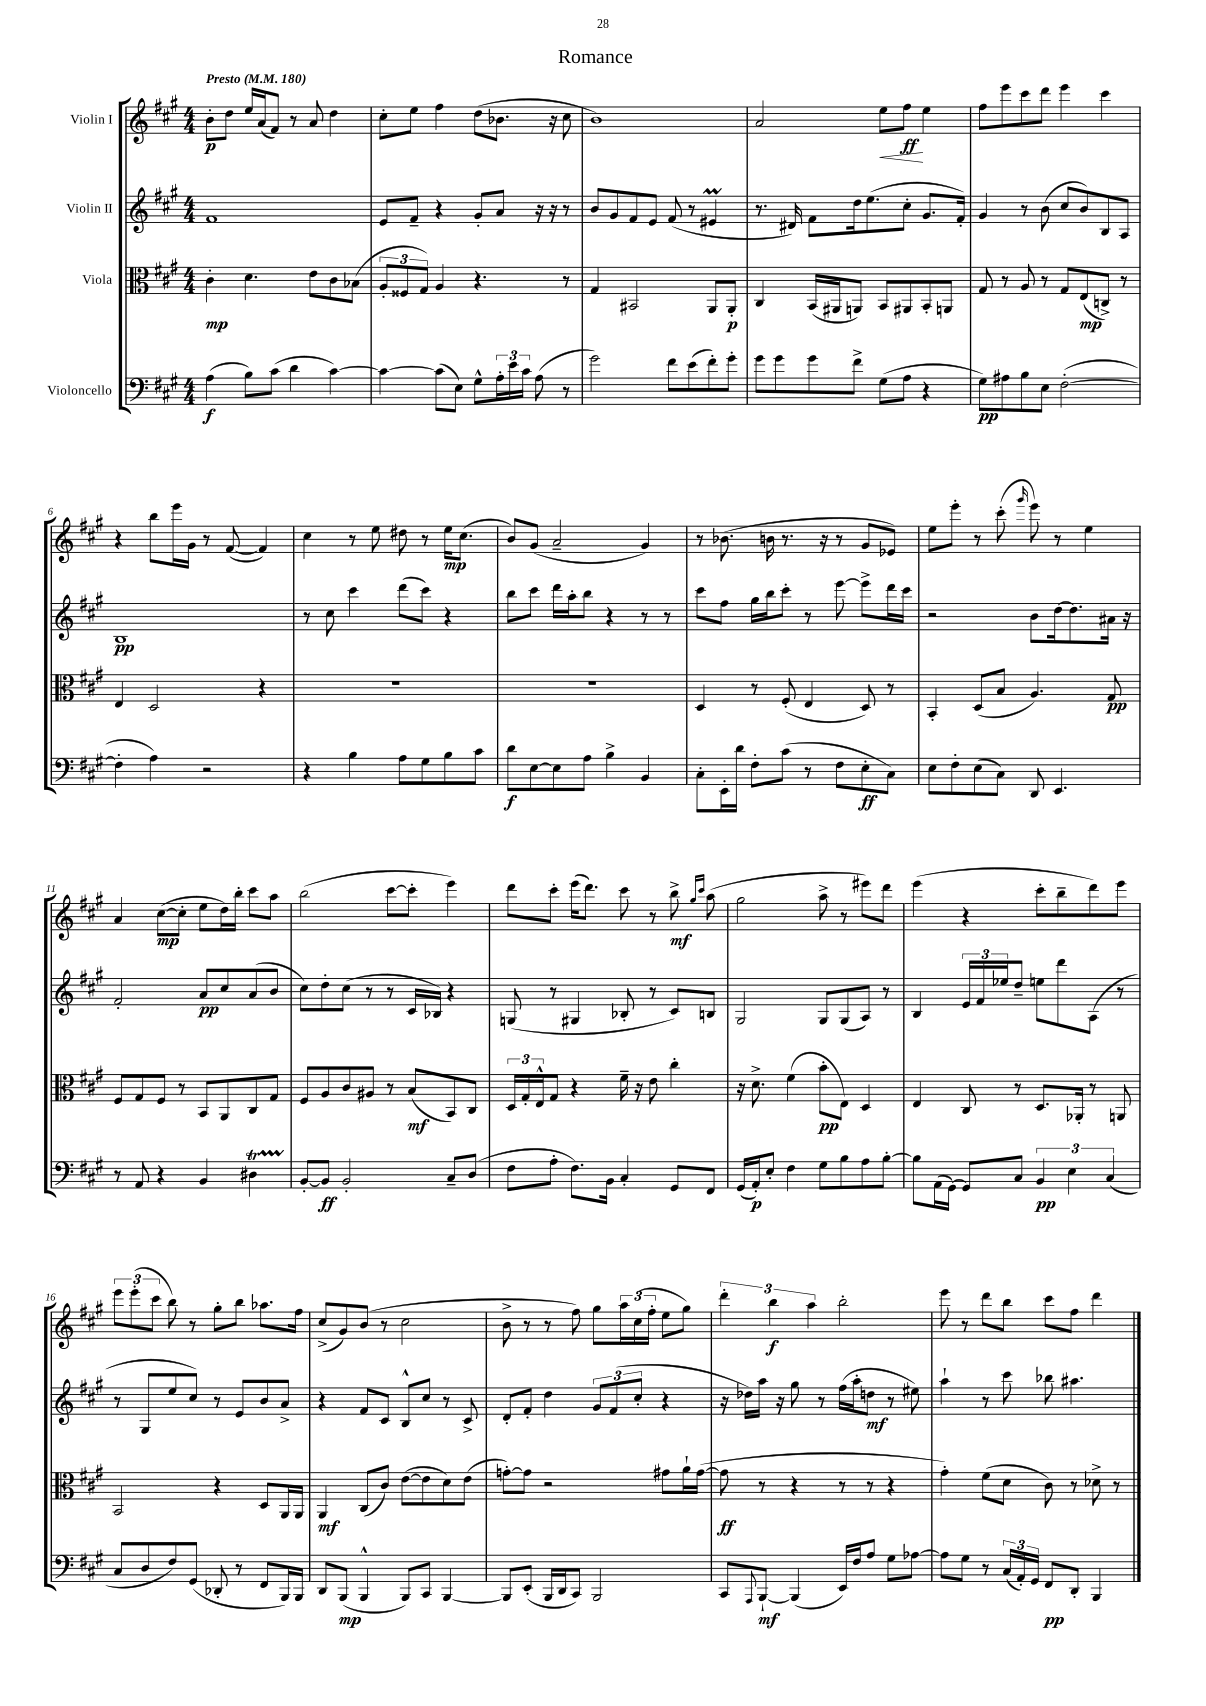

**kern	**kern	**kern	**kern
*staff4	*staff3	*staff2	*staff1
*clefF4	*clefC3	*clefG2	*clefG2
*k[f#c#g#]	*k[f#c#g#]	*k[f#c#g#]	*k[f#c#g#]
*M4/4	*M4/4	*M4/4	*M4/4
*MM180	*MM180	*MM180	*MM180
(4A	4c#'	1f#	8b'
.	.	.	8dd
8B)	4.d	.	16ee
.	.	.	(16a
(8c#	.	.	8f#)
4d	.	.	8r
.	8e	.	8a
[4c#)	8c#	.	4dd
.	(8B-	.	.
=	=	=	=
4c#_	12A'	8e	8cc#'
.	12F##	.	.
.	.	8f#~	8ee
.	12G#)	.	.
(8c#]	4A	4r	4ff#
8E)	.	.	.
8G#^^	4.r	8g#'	(8dd
24A'	.	8a	8.b-
24e	.	.	.
24c#	.	.	.
(8A	.	16r	.
.	.	16r	16r
8r	8r	8r	8cc#
=	=	=	=
2g#)	4G#	8b	1b)
.	.	8g#	.
.	2BB#	8f#	.
.	.	8e	.
8f#	.	(8f#	.
(8e	.	8r	.
8f#')	8AA	4e#	.
8g#'	8AA'	.	.
=	=	=	=
8g#	4C#	8.r	2a
8g#	.	.	.
.	.	16d#)	.
8g#	(16BB	8f#	.
.	16AA#	.	.
8f#^	8AA)	16dd	.
.	.	(8.ee	.
(8G#	8BB	.	8ee
8A	8AA#	8cc#'	8ff#
4r	8BB'	8.g#	4ee
.	8AA	.	.
.	.	16f#')	.
=	=	=	=
8G#)	8G#	4g#	8ff#
8A#	8r	.	8eee
8B	8A	8r	8ccc#
8E	8r	(8b	8ddd
([2F#'	8G#	8cc#	4eee
.	(8E	8b)	.
.	8C^)	8B	4ccc#
.	8r	8A	.
=	=	=	=
4F#']	4E	1B	4r
4A)	2D	.	8bb
.	.	.	16eee
.	.	.	16g#
2r	.	.	8r
.	.	.	([8f#
.	4r	.	4f#])
=	=	=	=
4r	1r	8r	4cc#
.	.	8cc#	.
4B	.	4ccc#	8r
.	.	.	8ee
8A	.	(8ddd	8dd#
8G#	.	8ccc#)	8r
8B	.	4r	16ee
.	.	.	(8.cc#
8c#	.	.	.
=	=	=	=
8d	1r	8bb	8b)
[8E	.	8ccc#	(8g#
8E]	.	16ddd	2a~
.	.	16aa'	.
8A	.	8bb	.
4B^	.	4r	.
4BB	.	8r	4g#)
.	.	8r	.
=	=	=	=
8C#'	4D	8ccc#	8r
16EE'	.	8ff#	(8.b-
16d	.	.	.
8F#'	8r	16gg#	.
.	.	16bb	16b
(8c#	(8F#'	8ccc#'	8.r
8r	4E	8r	.
.	.	.	16r
8F#	.	[8eee	8r
8E'	8D)	8eee^]	8g#
8C#)	8r	16ddd	8e-)
.	.	16ccc#	.
=	=	=	=
8E	4BB'	2r	8ee
8F#'	.	.	8eee'
(8E	(8D	.	8r
8C#)	8B	.	(8ccc#'
.	.	.	16qqggg#
8DD	4.A)	8b	8eee)
4.EE	.	[16dd	8r
.	.	8.dd]	.
.	.	.	4ee
.	8G#	16a#	.
.	.	16r	.
=	=	=	=
8r	8F#	2f#'	4a
8AA	8G#	.	.
4r	8F#	.	([8cc#
.	8r	.	8cc#']
4BB	8BB	8a	8ee
.	8AA	8cc#	16dd)
.	.	.	16bb'
4D#	8C#	(8a	8ccc#
.	8G#	8b	8aa
=	=	=	=
[8BB'	8F#	8cc#)	(2bb
8BB]	8A	8dd'	.
2BB'	8c#	(8cc#	.
.	8A#	8r	.
.	8r	8r	[8ccc#
.	(8B	16c#	8ccc#']
.	.	16B-)	.
8C#~	8BB)	4r	4eee)
(8D	8C#	.	.
=	=	=	=
8F#	24D	(8G	8ddd
.	24G#'	.	.
.	24E^^	.	.
8A'	8G#	8r	8ccc#'
8.F#)	4r	4G#	(16eee
.	.	.	8.ddd)
16BB	.	.	.
4C#'	16f#~	8B-'	8ccc#
.	16r	.	.
.	8e	8r	8r
8GG#	4cc#'	8c#)	8bb^
.	.	.	16qqgg#
.	.	.	16qqccc#
8FF#	.	8B	(8aa
=	=	=	=
(16GG#	16r	2G#	2gg#
16AA')	8.d^	.	.
8E'	.	.	.
4F#	(4f#	.	.
8G#	8b'	8G#	8aa^
8B	8E)	(8G#	8r
8A	4D	8A)	8eee#)
[8B'	.	8r	8ddd
=	=	=	=
8B]	4E	4B	(4eee
(16AA	.	.	.
[16GG#)	.	.	.
8GG#]	8C#	24e	4r
.	.	24f#	.
.	.	24ee-	.
8C#	8r	8dd~	.
6BB	8.D	8ee	8ccc#'
.	.	8ddd	8bb~
6E	.	.	.
.	16AA-'	.	.
.	8r	(8A	8ddd)
(6C#	.	.	.
.	8AA	8r	8eee
=	=	=	=
8C#	2BB	8r	12eee
.	.	.	(12eee'
8D	.	8G#	.
.	.	.	12ccc#
8F#)	.	8ee	8bb)
(8GG#	.	8cc#)	8r
8DD-'	4r	8r	8gg#'
8r	.	8e	8bb
8FF#	8D	8b	8.aa-
16BBB)	16AA	8a^	.
16BBB	16AA	.	16ff#
=	=	=	=
8DD	4AA	4r	(8cc#^
(8BBB	.	.	8g#)
4BBB^^	(8C#	8f#	(8b
.	8c#)	8c#	8r
8BBB)	([8e	8B^^	2cc#
8CC#	8e]	8cc#	.
[4BBB	8d)	8r	.
.	(8e	8c#^	.
=	=	=	=
8BBB]	[8g')	8d'	8b^
(8EE'	8g]	8f#'	8r
16BBB	2r	4dd	8r
16DD	.	.	.
8CC#)	.	.	8ff#)
2BBB	.	12g#	8gg#
.	.	(12f#	.
.	.	.	24aa
.	.	12cc#'	(24cc#
.	.	.	24ff#'
.	8g#	4r	8ee
.	16a`	.	8gg#)
.	([16g#	.	.
=	=	=	=
8CC#	8g#]	16r	6ddd'
.	.	16dd-)	.
8qqAAA	.	.	.
[8BBB`	8r	16aa	.
.	.	.	6bb
.	.	16r	.
(4BBB]	4r	8gg#	.
.	.	.	6aa
.	.	8r	.
16EE)	8r	(16ff#	2bb'
16F#	.	16aa'	.
8A	8r	8dd	.
8G#	4r	8r	.
[8A-	.	8ee#)	.
=	=	=	=
8A-]	4g#')	4aa`	8eee
8G#	.	.	8r
8r	(8f#	8r	8ddd
(24C#	8d	8ccc#	8bb
24AA')	.	.	.
24GG#	.	.	.
8FF#	8c#)	8bb-	8ccc#
8DD'	8r	4.aa#	8ff#
4BBB	8d-^	.	4ddd
.	8r	.	.
==	==	==	==
*-	*-	*-	*-
